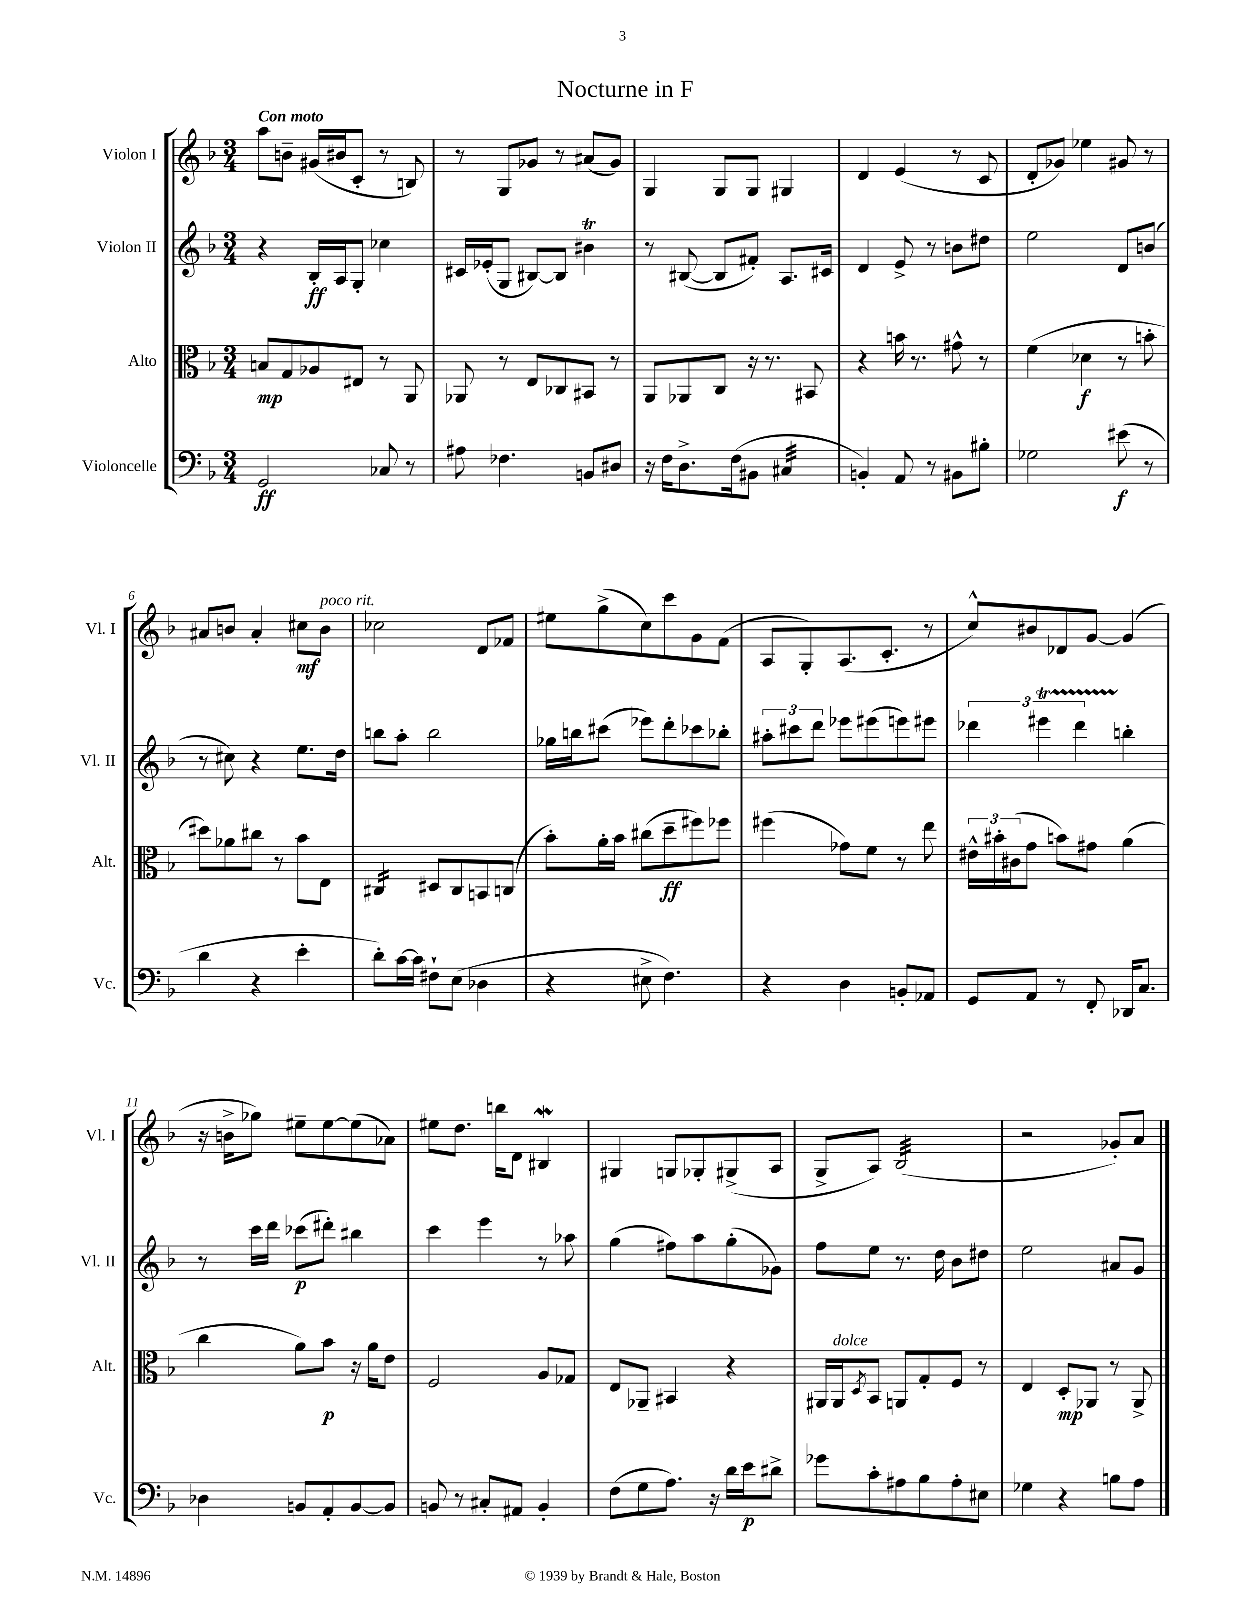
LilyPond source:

\header { title = "Nocturne in F" }
<<
\new StaffGroup <<
\new Staff = "s0" \with { instrumentName = "Violon I" shortInstrumentName = "Vl. I" } {
    \clef treble \key f \major \numericTimeSignature \time 3/4 \tempo "Con moto"
    a''8 b'8-- gis'16( bis'16 c'8-. r8 b8) |
    r8 g8 ges'8 r8 ais'8( ges'8) |
    g4 g8 g8 gis4 |
    d'4 e'4( r8 c'8 |
    d'8-. ges'8) ees''4 gis'8 r8 |
    ais'8 b'8 ais'4-. cis''8\mf b'8^\markup { \italic "poco rit." } |
    ces''2 d'8 fes'8 |
    eis''8 g''8->( c''8) c'''8 g'8 f'8( |
    a8 g8-.) a8.( c'8.-. r8 |
    c''8-^) bis'8 des'8 g'8~ g'4( |
    r16 b'16-> ges''8) eis''8-- eis''8~ eis''8( aes'8) |
    eis''8 d''8. b''16 d'8 bis4\mordent |
    gis4 g8 ges8-. gis8->( a8 |
    g8-> a8) bes2:32( |
    r2 ges'8-.) a'8 \bar "|." |
}
\new Staff = "s1" \with { instrumentName = "Violon II" shortInstrumentName = "Vl. II" } {
    \clef treble \key f \major \numericTimeSignature \time 3/4
    r4 bes16-.\ff a16 g8-. ces''4 |
    cis'16 ees'16-.( g8 bis8~) bis8 bis'4\trill |
    r8 bis8~( bis8 fis'8-.) a8. cis'16 |
    d'4 e'8-> r8 b'8 dis''8 |
    e''2 d'8 b'8( |
    r8 cis''8) r4 e''8. d''16 |
    b''8 a''8-. b''2 |
    ges''16 b''16 cis'''8( ees'''8) d'''8-. ces'''8 bes''8-. |
    \tuplet 3/2 { ais''8-. cis'''8 d'''8 } ees'''8 eis'''8( e'''8) eis'''8 |
    \tuplet 3/2 { des'''4 eis'''4\startTrillSpan des'''4 } b''4-.\stopTrillSpan |
    r8 c'''16 d'''16 ces'''8\p( dis'''8-.) bis''4 |
    c'''4 e'''4 r8 aes''8 |
    g''4( fis''8) a''8 g''8-.( ges'8) |
    f''8 e''8 r8. d''16 bes'8 dis''8 |
    e''2 ais'8 g'8 \bar "|." |
}
\new Staff = "s2" \with { instrumentName = "Alto" shortInstrumentName = "Alt." } {
    \clef alto \key f \major \numericTimeSignature \time 3/4
    b8\mp g8 aes8 eis8 r8 a,8 |
    aes,8 r8 e8 ces8 bis,8 r8 |
    a,8 aes,8 c8 r16 r8. bis,8 |
    r4 b'16 r8. gis'8-^ r8 |
    f'4( des'4\f r8 b'8-. |
    dis''8) aes'8 cis''8 r8 bes'8 e8 |
    cis4:16 dis8 cis8 b,8 c8( |
    bes'8-.) a'16-. bes'16 cis''8( d''8--\ff fis''8) fes''8 |
    fis''4( ges'8) f'8 r8 e''8 |
    \tuplet 3/2 { eis'16-^ bis'16-. cis'16( } g'8 b'8) gis'8 a'4( |
    c''4 a'8) bes'8\p r16 a'16 e'8 |
    f2 a8 ges8 |
    e8 aes,8-- bis,4 r4 |
    ais,16 ais,16^\markup { \italic "dolce" } \acciaccatura { d8 } bes,8 a,8 g8-. f8 r8 |
    e4 d8-.\mp aes,8 r8 aes,8-> \bar "|." |
}
\new Staff = "s3" \with { instrumentName = "Violoncelle" shortInstrumentName = "Vc." } {
    \clef bass \key f \major \numericTimeSignature \time 3/4
    g,2\ff ces8 r8 |
    ais8 fes4. b,8 dis8 |
    r16 f16 d8.-> f16( bis,8 cis4:32 |
    b,4-.) a,8 r8 bis,8 bis8-. |
    ges2 eis'8\f( r8 |
    d'4 r4 e'4-. |
    d'8-.) c'16~ c'16 fis8-! e8( des4 |
    r4 eis8-> f4.) |
    r4 d4 b,8-. aes,8 |
    g,8 a,8 r8 f,8-. des,16 c8. |
    des4 b,8 a,8-. b,8~ b,8 |
    b,8 r8 cis8-. ais,8 b,4-. |
    f8( g8 a8.) r16 d'16 e'16\p dis'8-> |
    ges'8 c'8-. ais8 bes8 ais8-. eis8 |
    ges4 r4 b8 a8 \bar "|." |
}
>>
>>
